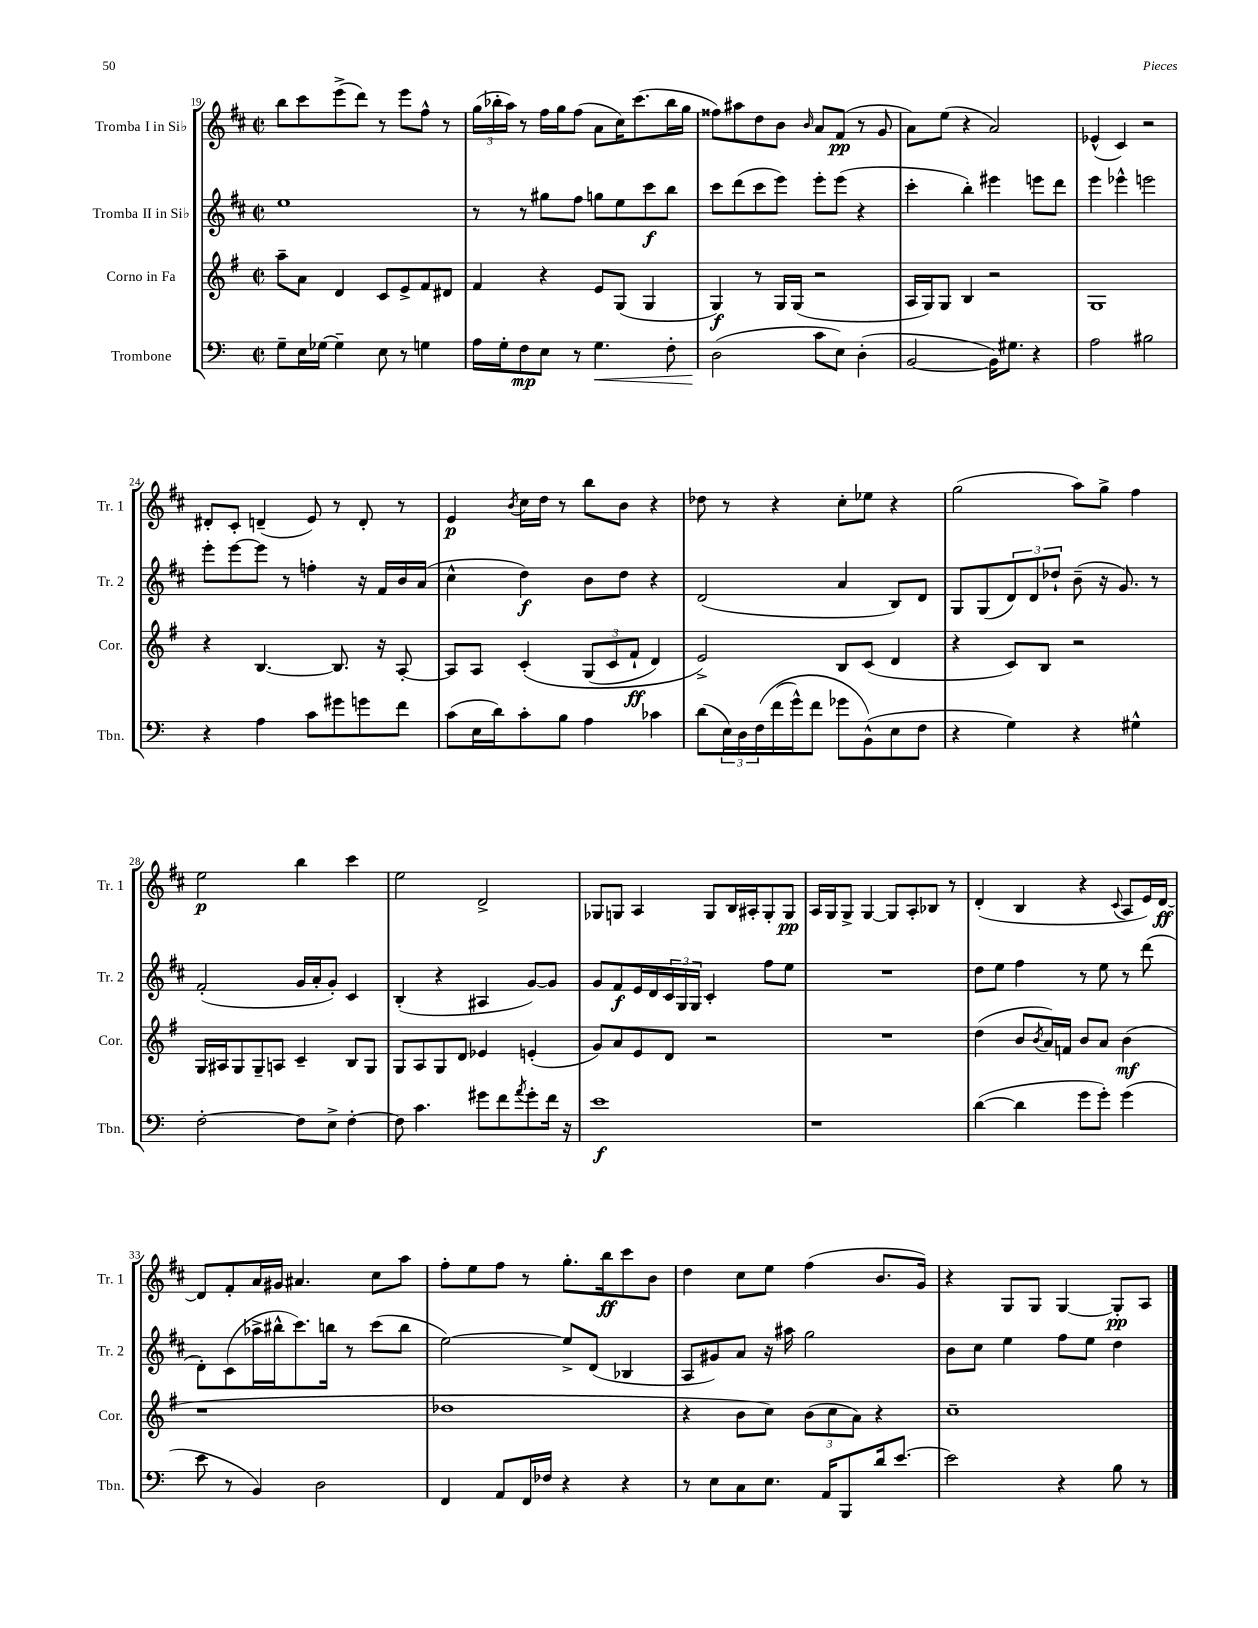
<<
\new StaffGroup <<
\new Staff = "s0" \with { instrumentName = "Tromba I in Sib" shortInstrumentName = "Tr. 1" } {
    \clef treble \key d \major \defaultTimeSignature \time 2/2
    b''8 cis'''8 e'''8->( d'''8) r8 e'''8 fis''8-^ r8 |
    \tuplet 3/2 { g''16( bes''16-. a''16) } r8 fis''16 g''16 fis''8( a'8 cis''16) cis'''8.( bes''16 g''16 |
    fisis''8) ais''8 d''8 b'8 \grace { b'16 } a'8 fis'8\pp( r8 g'8 |
    a'8) e''8( r4 a'2) |
    ees'4-^( cis'4) r2 |
    dis'8-. cis'8-. d'4--( e'8) r8 d'8-. r8 |
    e'4\p \acciaccatura { b'8 } cis''16 d''16 r8 b''8 b'8 r4 |
    des''8 r8 r4 cis''8-. ees''8 r4 |
    g''2( a''8) g''8-> fis''4 |
    e''2\p b''4 cis'''4 |
    e''2 d'2-> |
    ges8 g8 a4 g8 b16 ais16-. g8-. g8\pp |
    a16 g16 g8-> g4~ g8 a8-. bes8 r8 |
    d'4-.( b4 r4 \appoggiatura { cis'8 } a8 e'16) d'16~\ff |
    d'8 fis'8-. a'16 gis'16 ais'4. cis''8 a''8 |
    fis''8-. e''8 fis''8 r8 g''8.-. b''16\ff cis'''8 b'8 |
    d''4 cis''8 e''8 fis''4( b'8. g'16) |
    r4 g8 g8 g4~ g8-.\pp a8 \bar "|." |
}
\new Staff = "s1" \with { instrumentName = "Tromba II in Sib" shortInstrumentName = "Tr. 2" } {
    \clef treble \key d \major \defaultTimeSignature \time 2/2
    e''1 |
    r8 r8 gis''8 fis''8 g''8 e''8 cis'''8\f b''8 |
    cis'''8 d'''8( cis'''8 e'''8) e'''8-. e'''8( r4 |
    cis'''4-. b''4-.) eis'''4 e'''8 d'''8 |
    e'''4 ees'''4-^ e'''2 |
    e'''8-. e'''8~ e'''8 r8 f''4-. r16 fis'16 b'16 a'16( |
    cis''4-^ d''4\f) b'8 d''8 r4 |
    d'2( a'4 b8) d'8 |
    g8 g8( \tuplet 3/2 { d'8) d'8 des''8-! } b'8--( r16 g'8.) r8 |
    fis'2-.( g'16 a'16-. g'8-.) cis'4 |
    b4-.( r4 ais4 g'8~) g'8 |
    g'8 fis'8\f e'16 d'16 \tuplet 3/2 { cis'16 g16 g16 } cis'4-. fis''8 e''8 |
    R1 |
    d''8 e''8 fis''4 r8 e''8 r8 d'''8( |
    d'8-.) cis'8( aes''16-> bis''16-^ cis'''8.) b''16 r8 cis'''8( b''8 |
    e''2~) e''8-> d'8( bes4 |
    a8 gis'8) a'8 r16 ais''16 g''2 |
    b'8 cis''8 e''4 fis''8 e''8 d''4 \bar "|." |
}
\new Staff = "s2" \with { instrumentName = "Corno in Fa" shortInstrumentName = "Cor." } {
    \clef treble \key g \major \defaultTimeSignature \time 2/2
    a''8-- a'8 d'4 c'8 e'8-> fis'8 dis'8 |
    fis'4 r4 e'8 g8( g4 |
    g4\f) r8 g16 g16( r2 |
    a16 g16) g8 b4 r2 |
    g1 |
    r4 b4.~ b8. r16 a8~-. |
    a8 a8 c'4-.\( \tuplet 3/2 { g8( c'8 fis'8-!\ff } d'4) |
    e'2->\) b8 c'8( d'4 |
    r4 c'8) b8 r2 |
    g16 ais16 g8 g8-- a8 c'4-- b8 g8 |
    g8 a8 g8 d'8 ees'4 e'4-.( |
    g'8) a'8 e'8 d'8 r2 |
    R1 |
    d''4( b'8 \acciaccatura { b'8 } a'16) f'16 b'8 a'8 b'4\mf( |
    r1 |
    des''1 |
    r4 b'8 c''8) \tuplet 3/2 { b'8( c''8 a'8) } r4 |
    c''1-- \bar "|." |
}
\new Staff = "s3" \with { instrumentName = "Trombone" shortInstrumentName = "Tbn." } {
    \clef bass \key c \major \defaultTimeSignature \time 2/2
    g8-- e16 ges16~ ges4-- e8 r8 g4 |
    a16 g16-. f8\mp e8 r8 g4.\< f8-. |
    d2\!( c'8 e8) d4-.( |
    b,2~ b,16) gis8. r4 |
    a2 bis2 |
    r4 a4 c'8 gis'8 g'8 f'8 |
    c'8( e16 d'16) c'8-. b8 a4 ces'4 |
    d'8( \tuplet 3/2 { e16) d16 f16\( } f'16( g'16-^) f'8 ges'8 b,8-^(\) e8 f8 |
    r4 g4) r4 gis4-^ |
    f2~-. f8 e8-> f4~-. |
    f8 c'4. gis'8 f'8 \acciaccatura { a'8 } gis'8-. f'16 r16 |
    e'1\f |
    r1 |
    d'4~( d'4 g'8 g'8-.) g'4( |
    e'8 r8 b,4) d2 |
    f,4 a,8 f,16 fes16 r4 r4 |
    r8 e8 c8 e8. a,16 b,,8 d'16 e'8.~ |
    e'2 r4 b8 r8 \bar "|." |
}
>>
>>
\layout { \context { \Score currentBarNumber = #19 } }
